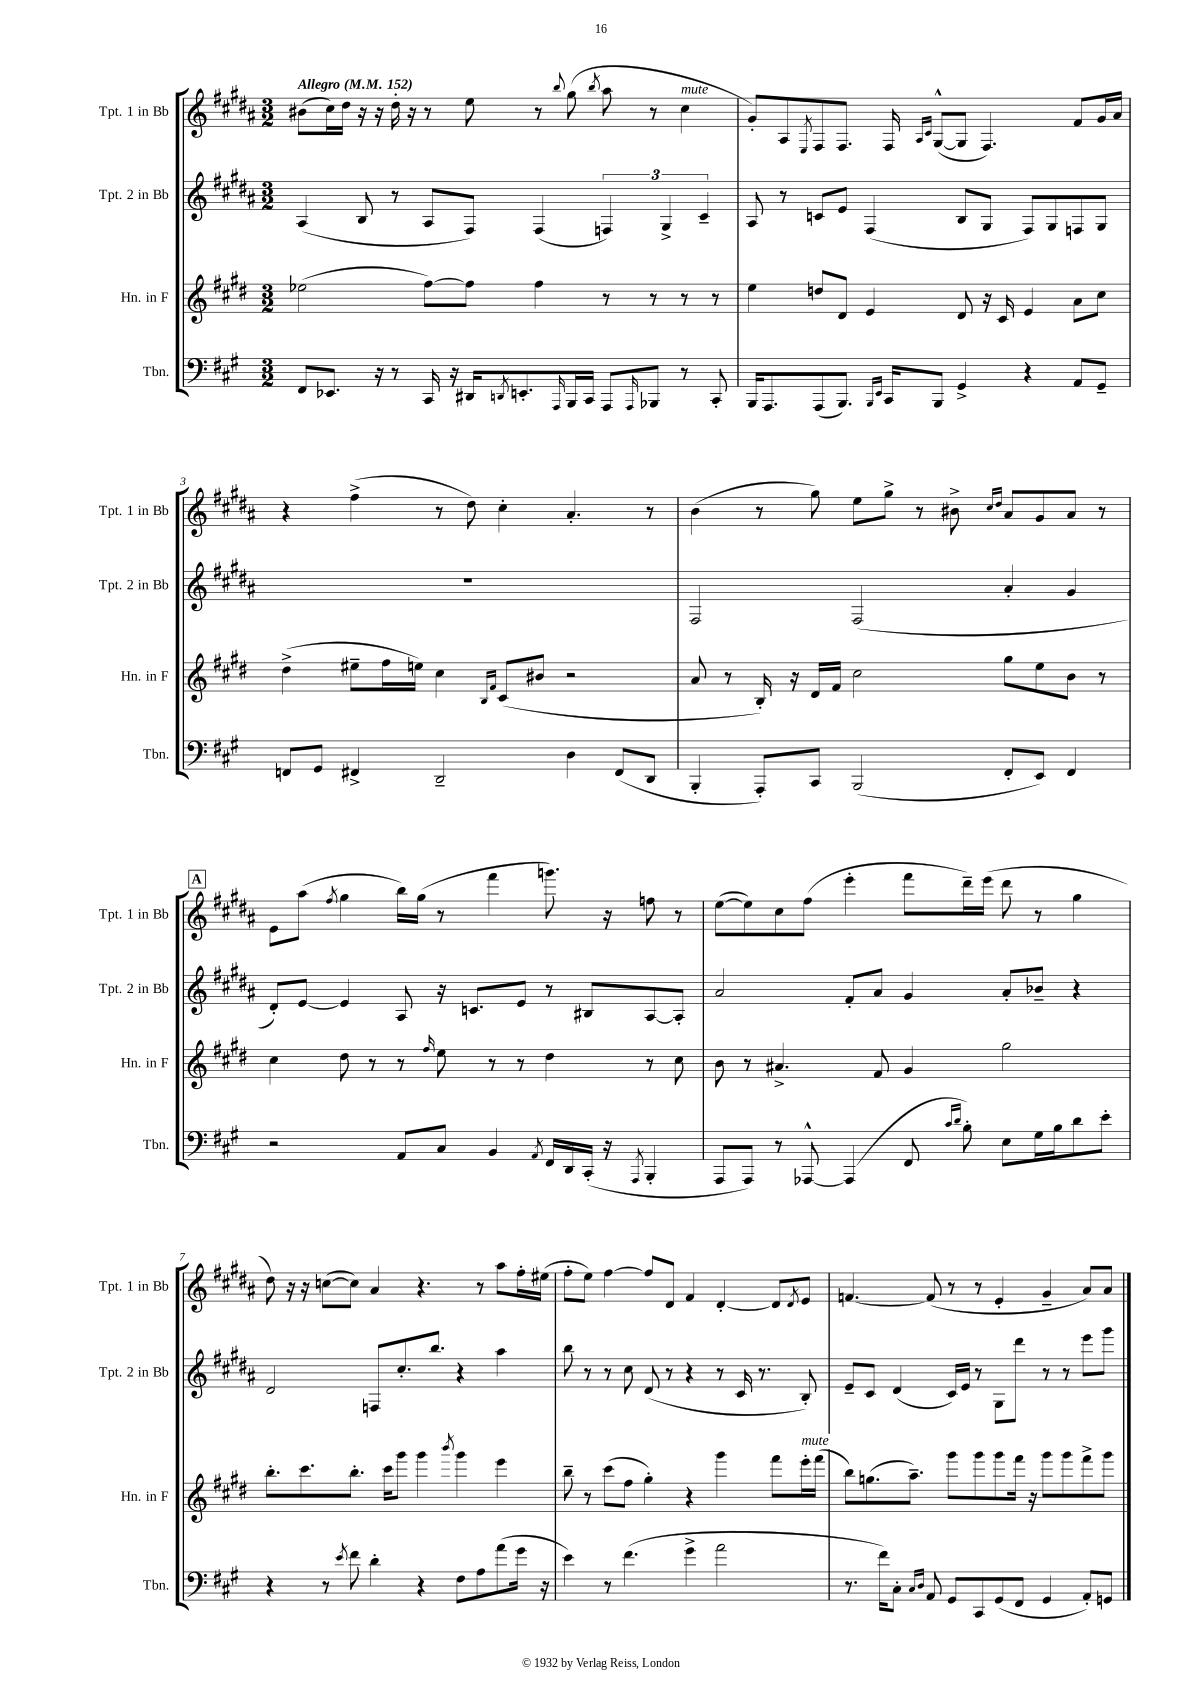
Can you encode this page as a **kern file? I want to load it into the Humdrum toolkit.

**kern	**kern	**kern	**kern
*staff4	*staff3	*staff2	*staff1
*clefF4	*clefG2	*clefG2	*clefG2
*k[f#c#g#]	*k[f#c#g#d#]	*k[f#c#g#d#a#]	*k[f#c#g#d#a#]
*M3/2	*M3/2	*M3/2	*M3/2
*MM152	*MM152	*MM152	*MM152
8FF#	(2ee-	(4A#	(8b#
8.EE-	.	.	16cc#)
.	.	.	16dd#
.	.	8B	16r
16r	.	.	16r
8r	.	8r	16dd#'
.	.	.	16r
16CC#	[8ff#)	8A#	8r
16r	.	.	.
16DD#	8ff#]	8F#)	8ee
8qDD	.	.	.
8.EE'	.	.	.
.	4ff#	(4F#	8r
16qqAAA	.	.	8qqbb
16BBB	.	.	(8gg#
16CC#	.	.	.
.	.	.	8qbb
8AAA	8r	6F)	8aa#
16qqAAA	.	.	.
8BBB-	8r	.	8r
.	.	6G#^	.
8r	8r	.	4cc#
.	.	6c#~	.
8CC#'	8r	.	.
=	=	=	=
16BBB	4ee	8A#	8g#')
8.AAA	.	.	.
.	.	8r	8A#
.	.	.	8qE
(8AAA	8dd	8c	8F#
8.BBB)	8d#	8e	8.F#
.	4e	(4F#	.
16qqBBB	.	.	.
16qqEE	.	.	.
16CC#	.	.	16F#
.	.	.	16qqA#
.	.	.	16qqc#
8BBB	.	.	([8G#^^
4GG#^	8d#	8B	8G#]
.	16r	8G#	4.F#)
.	16c#	.	.
4r	4e	8F#)	.
.	.	8G#	.
8AA	8a	8F	8f#
8GG#~	8cc#	8G#	16g#
.	.	.	16a#
=	=	=	=
8FF	(4dd#^	1.r	4r
8GG#	.	.	.
4FF#^	8ee#~	.	(4ff#^
.	16ff#	.	.
.	16ee)	.	.
2DD~	4cc#	.	8r
.	.	.	8dd#)
.	16qqB	.	.
.	16qqf#	.	.
.	(8c#	.	4cc#'
.	8b#	.	.
4D	2r	.	4.a#'
(8FF#	.	.	.
8DD	.	.	8r
=	=	=	=
4BBB'	8a	2F#	(4b
.	8r	.	.
8AAA')	16B')	.	8r
.	16r	.	.
8CC#	16d#	.	8gg#)
.	16f#	.	.
(2BBB	2cc#	(2F#	8ee
.	.	.	8gg#^
.	.	.	8r
.	.	.	8b#^
.	.	.	16qqcc#
.	.	.	16qqdd#
8FF#'	8gg#	4a#'	8a#
8EE)	8ee	.	8g#
4FF#	8b	4g#	8a#
.	8r	.	8r
=	=	=	=
2r	4cc#	8d#')	8e
.	.	[8e	(8aa#
.	.	.	8qff#
.	8dd#	4e]	4gg#
.	8r	.	.
8AA	8r	8A#	16bb)
.	.	.	(16gg#
.	16qqff#	.	.
8C#	8ee	16r	8r
.	.	8.c	.
4BB	8r	.	4fff#
.	8r	8e	.
8qAA	.	.	.
16FF#	4dd#	8r	8.ggg)
16DD	.	.	.
(16CC#'	.	8B#	.
16r	.	.	16r
8qAAA	.	.	.
4BBB'	8r	[8A#	8ff
.	8cc#	8A#']	8r
=	=	=	=
8AAA	8b	2a#	([8ee
8AAA)	8r	.	8ee])
8r	4.a#^	.	8cc#
[8AAA-^^	.	.	(8ff#
(4AAA-]	.	8f#'	4eee'
.	8f#	8a#	.
8FF#	4g#	4g#	8fff#
16qqc#	.	.	.
16qqd	.	.	.
8B')	.	.	16ddd#~)
.	.	.	(16eee
8E	2gg#	8a#'	8ddd#
16G#	.	8b-~	8r
16B	.	.	.
8d	.	4r	4gg#
8e'	.	.	.
=	=	=	=
4r	8.bb'	2d#	8dd#)
.	.	.	16r
.	8.ccc#	.	16r
8r	.	.	([8cc
8qe	.	.	.
8f#	8.bb'	.	8cc])
4d'	.	8F	4a#
.	16ccc#	.	.
.	8ggg#	8.cc#'	.
4r	4ggg#	.	4.r
.	.	8.bb	.
.	8qbbb	.	.
8F#	4ggg#	4r	.
8A	.	.	8r
(8a	4eee	4aa#	8aa#
16g#	.	.	16ff#'
16r	.	.	(16ee#
=	=	=	=
4e)	8bb~	8bb	8ff#'
.	8r	8r	8ee)
8r	(8ccc#	8r	[4ff#
(4.f#	8ff#	8cc#	.
.	4gg#')	(8d#	8ff#]
.	.	8r	8d#
4g#^	4r	4r	4f#
2a	4ggg#	8r	[4d#'
.	.	16c#	.
.	.	8.r	.
.	8fff#	.	8d#]
.	.	.	8qd#
.	16eee'	8B')	8e
.	(16fff#	.	.
=	=	=	=
8.r	8bb)	8e~	[4.f
.	(8.gg	8c#	.
16f#)	.	.	.
8C#'	.	(4d#	.
.	8.aa~)	.	.
16qqC#	.	.	.
16qqD	.	.	.
8AA	.	.	(8f]
8GG#	8ggg#	16c#)	8r
.	.	16e	.
8CC#	8ggg#	8r	8r
(8GG#	8ggg#	8G#	4e'
8FF#	16fff#	8ddd#	.
.	16r	.	.
4GG#	8ggg#	8r	4g#~
.	8ggg#	8r	.
8AA')	8fff#^	8eee	8a#)
8GG	8ggg#	8ggg#	8a#
==	==	==	==
*-	*-	*-	*-
